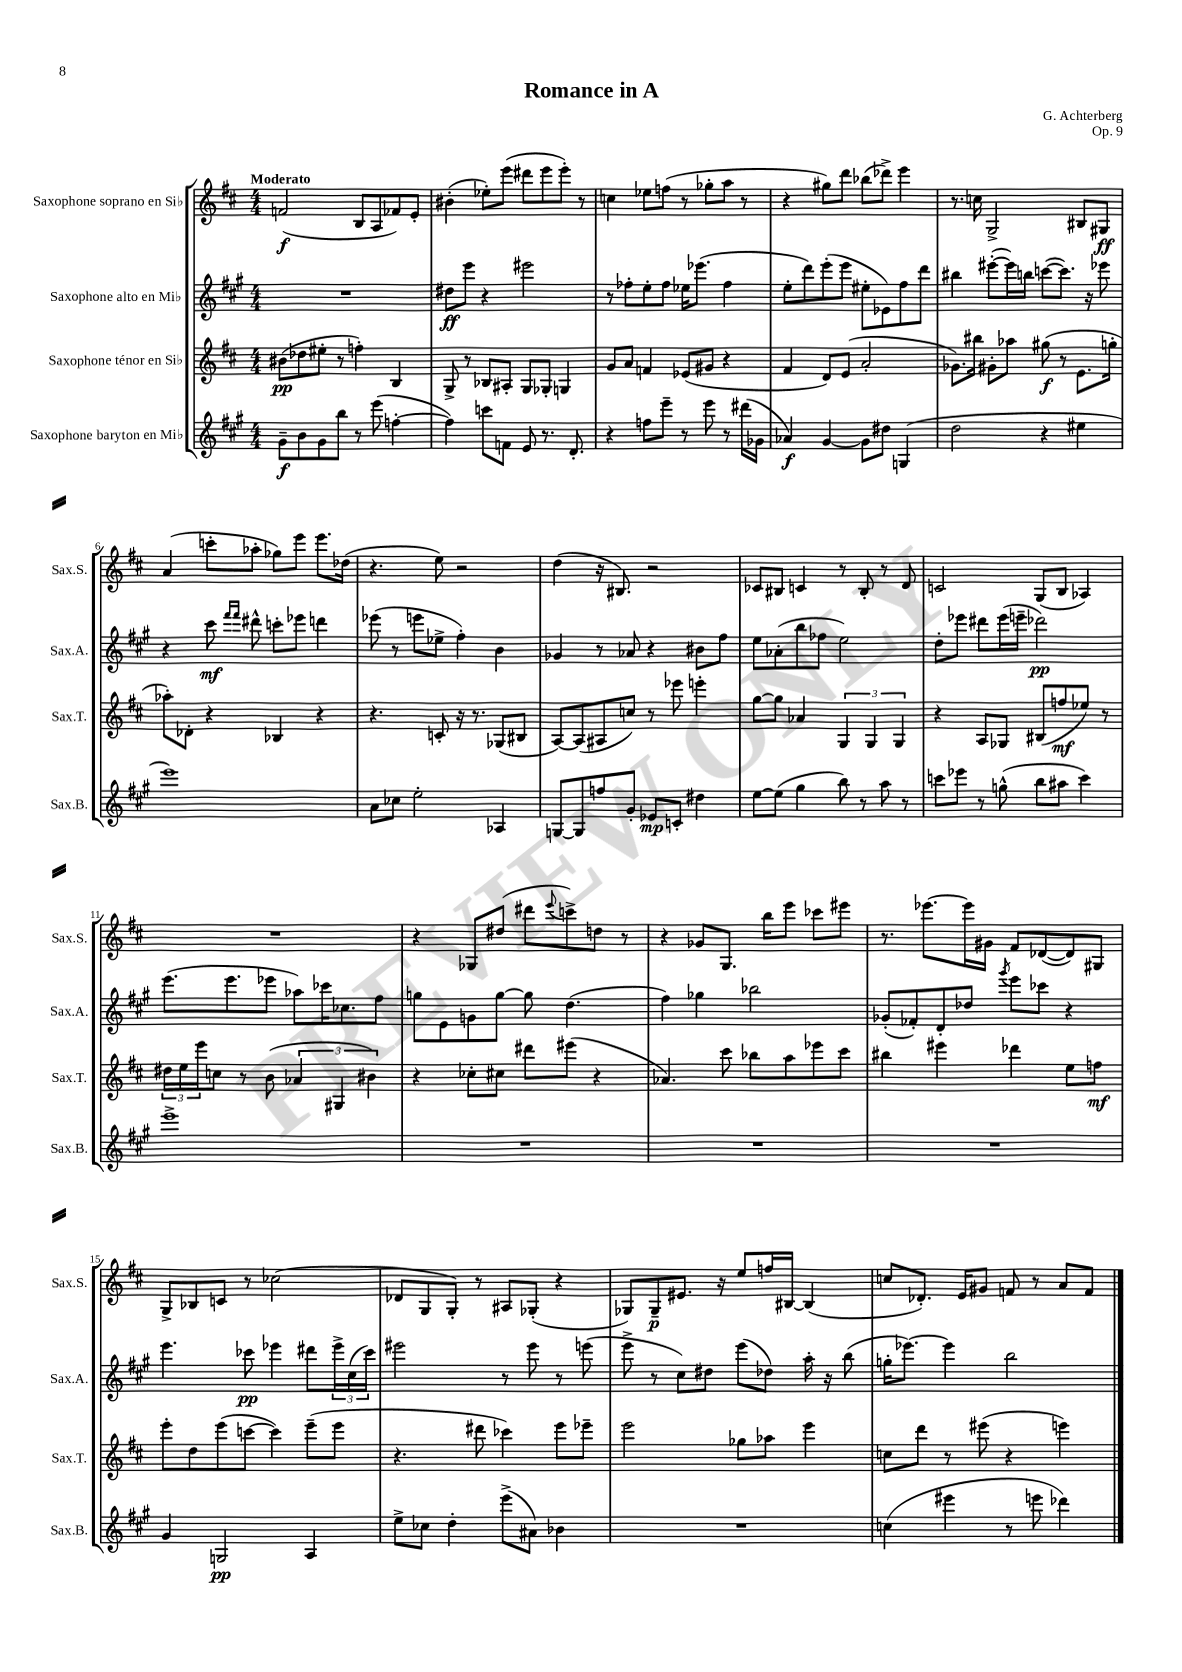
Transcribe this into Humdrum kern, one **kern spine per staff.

**kern	**kern	**kern	**kern
*staff4	*staff3	*staff2	*staff1
*clefG2	*clefG2	*clefG2	*clefG2
*k[f#c#g#]	*k[f#c#]	*k[f#c#g#]	*k[f#c#]
*M4/4	*M4/4	*M4/4	*M4/4
8g#~\L	(8b#\L	1r	(2f/
8b\	8dd-\	.	.
8g#\	8ee#'\J	.	.
8bb\J	8r	.	.
8r	4ff'\)	.	8B/L
(8eee\	.	.	8A/
[4ff'\	4B/	.	8f-/)
.	.	.	8e'/J
=	=	=	=
4ff\])	8G^/	8dd#\L	(4b#'\
.	8r	8eee\J	.
8ccc\L	8B-/L	4r	8ee-'\L)
8f\J	8A#'/J	.	(8eee\J
8e/	8G/L	2eee#\	8ddd#\L
8.r	8G-'/J	.	8eee\
.	4G/	.	8eee'\J)
8.d'/	.	.	.
.	.	.	8r
=	=	=	=
4r	8g/L	8r	4cc\
.	8a/J	8ff-'\L	.
8ff\L	4f/	8ee'\	8ee-\L
8eee~\J	.	8ff-\J	(8ff\J
8r	(8e-/L	16ee-\LK	8r
.	.	(8.eee-\J	.
8eee\	8g#/J	.	8gg-'\L
8r	4r	4ff-\	8aa\J
(16ddd#\LL	.	.	8r
16g-\JJ	.	.	.
=	=	=	=
4a-/)	4f#/	8ee'\L	4r
.	.	8ddd\)	.
[4g#/	8d/L)	(8eee'\	8gg#\L)
.	(8e/J	8eee\J	8ddd\J
8g#\]L	2a'/	8ee#'\L	(8bb-\L
8dd#\J	.	8e-\)	8ddd-^\J)
(4G/	.	8ff#\	4eee\
.	.	8ddd\J	.
=	=	=	=
2dd\	8.g-\L)	4bb#\	8.r
.	16bb#\Jk	.	16cc\
.	8g#'\L	([8eee#'\L	2G^/
.	8aa-\J	16eee#\]L)	.
.	.	16bb\JJ	.
4r	(8gg#\	([8ccc\L	.
.	8r	8.ccc\]J)	.
4ee#\	8.e\L	.	8B#/L
.	.	16r	.
.	.	8eee-\	8G#/J
.	16gg'\Jk	.	.
=	=	=	=
1eee)	8aa-'\L)	4r	(4a/
.	8d-'\J	.	.
.	4r	8ccc#\	8ccc'\L
.	.	16qqfff#/LL	.
.	.	16qqfff#/JJ	.
.	.	8ddd#^^\	8aa-'\J
.	4B-/	8ccc'\L	8gg-\L)
.	.	8eee-\J	8eee\J
.	4r	4ddd\	8.eee\L
.	.	.	(16dd-\Jk
=	=	=	=
8a\L	4.r	(8eee-\	4.r
8cc-\J	.	8r	.
2ee'\	.	8eee\L	.
.	8c'/	8ee-^\J	8ee\)
.	16r	4ff#'\)	2r
.	8.r	.	.
4A-/	(8G-/L	4b\	.
.	8B#/J	.	.
=	=	=	=
[8G/L	[8A/L)	4g-/	(4dd\
8G/]	(8A/]	.	.
8ff/	8A#/	8r	16r
.	.	.	8.B#/)
8g#'/J	8cc/J)	8a-/	.
8e-/L	8r	4r	2r
8c'/J	8eee-\	.	.
4dd#\	4eee'\	8b#\L	.
.	.	8ff#\J	.
=	=	=	=
[8ee\L	[8gg\L	8ee\L	8c-/L
(8ee\]J	8gg\]J	(8a-'\	8B#/J
4gg#\	4a-/	8bb\	4c/
.	.	8ff-\J	.
8bb\)	6G/	2ee\)	8r
8r	.	.	8B#'/
.	6G/	.	.
8aa\	.	.	8r
.	6G/	.	.
8r	.	.	8d/
=	=	=	=
8ccc\L	4r	8dd'\L	2c/
8eee-\J	.	8eee-\J	.
8r	8A/L	8ddd#\L	.
(8gg^^\	8G-/J	(16eee-\L	.
.	.	16eee~\JJ	.
8bb\L	(8B#/L	2ddd-\)	(8G/L
8aa#\J	8ff/	.	8B/J
4ccc\)	8ee-/J)	.	4A-/)
.	8r	.	.
=	=	=	=
1eee^	24dd#\LL	(8.eee\L	1r
.	24ee\	.	.
.	24eee\J	.	.
.	8cc\J	.	.
.	.	8.eee\	.
.	8r	.	.
.	(8b\	8eee-\J	.
.	6a-/	8aa-\L)	.
.	.	16ccc-\K	.
.	6G#/	.	.
.	.	8.cc-\	.
.	6b#\)	.	.
.	.	8ff#\J	.
=	=	=	=
1r	4r	8gg\L	4r
.	.	8e\	.
.	8cc-'\L	8g\	8G-/L
.	8cc#\J	[8gg\J	(8dd#/J
.	8ddd#\L	8gg\]	8ddd#\L
.	.	.	8qqeee/
.	(8eee#\J	(4.dd\	8ccc^\)
.	4r	.	8dd\J
.	.	.	8r
=	=	=	=
1r	4.a-/)	4ff#\)	4r
.	.	4gg-\	8g-/L
.	8ccc#\	.	8.G/J
.	8bb-\L	2bb-\	.
.	.	.	16bb\LK
.	8aa\	.	8eee\J
.	8eee-\	.	8ccc-\L
.	8ccc#\J	.	8eee#\J
=	=	=	=
1r	4bb#\	(8g-'/L	8.r
.	.	8f-'/)	.
.	.	.	[8.eee-\L
.	4eee#\	8d'/	.
.	.	8dd-/J	16eee-\]L
.	.	.	16g#\JJ
.	.	8qggg#/	.
.	4ddd-\	8eee\L	8f#/L
.	.	8ccc-\J	([8d-/
.	8ee\L	4r	8d-/])
.	8ff\J	.	8G#/J
=	=	=	=
4g#/	8eee'\L	4.eee\	8G^/L
.	8dd\	.	8B-/
2G/	(8eee\	.	8c/J
.	[8ccc\J	8ccc-\	8r
.	4ccc\])	4eee-\	(2cc-\
4A/	(8eee~\L	8ddd#\L	.
.	8eee\J	24eee-^\L	.
.	.	(24cc#\	.
.	.	24ccc-\JJ)	.
=	=	=	=
8ee^\L	4.r	2eee#\	8d-/L
8cc-\J	.	.	8G/
4dd'\	.	.	8G'/J)
.	8ddd#\	.	8r
(8eee^\L	4ccc-\)	8r	8A#/L
8a#\J)	.	8eee#\	(8G-'/J
4b-\	8eee\L	8r	4r
.	8eee-~\J	(8eee\	.
=	=	=	=
1r	2eee\	8eee^\	8G-/L)
.	.	8r	8G-~/
.	.	8cc#\L)	8.e#/J
.	.	8dd#\J	.
.	.	.	16r
.	8gg-\L	(8eee\L	8ee/L
.	8aa-\J	8dd-\J)	16ff/L
.	.	.	[16B#/JJ
.	4eee\	16aa'\	(4B#/]
.	.	16r	.
.	.	(8bb\	.
=	=	=	=
(4cc\	8cc\L	16gg'\LK	8cc/L
.	.	[8.eee-\J)	.
.	8ddd\J	.	8.d-'/J)
4eee#\	8r	4eee-\]	.
.	.	.	16e/LK
.	(8eee#\	.	8g#/J
8r	4r	2bb\	8f/
8eee\	.	.	8r
4ddd-\)	4eee\)	.	8a/L
.	.	.	8f/J
==	==	==	==
*-	*-	*-	*-
